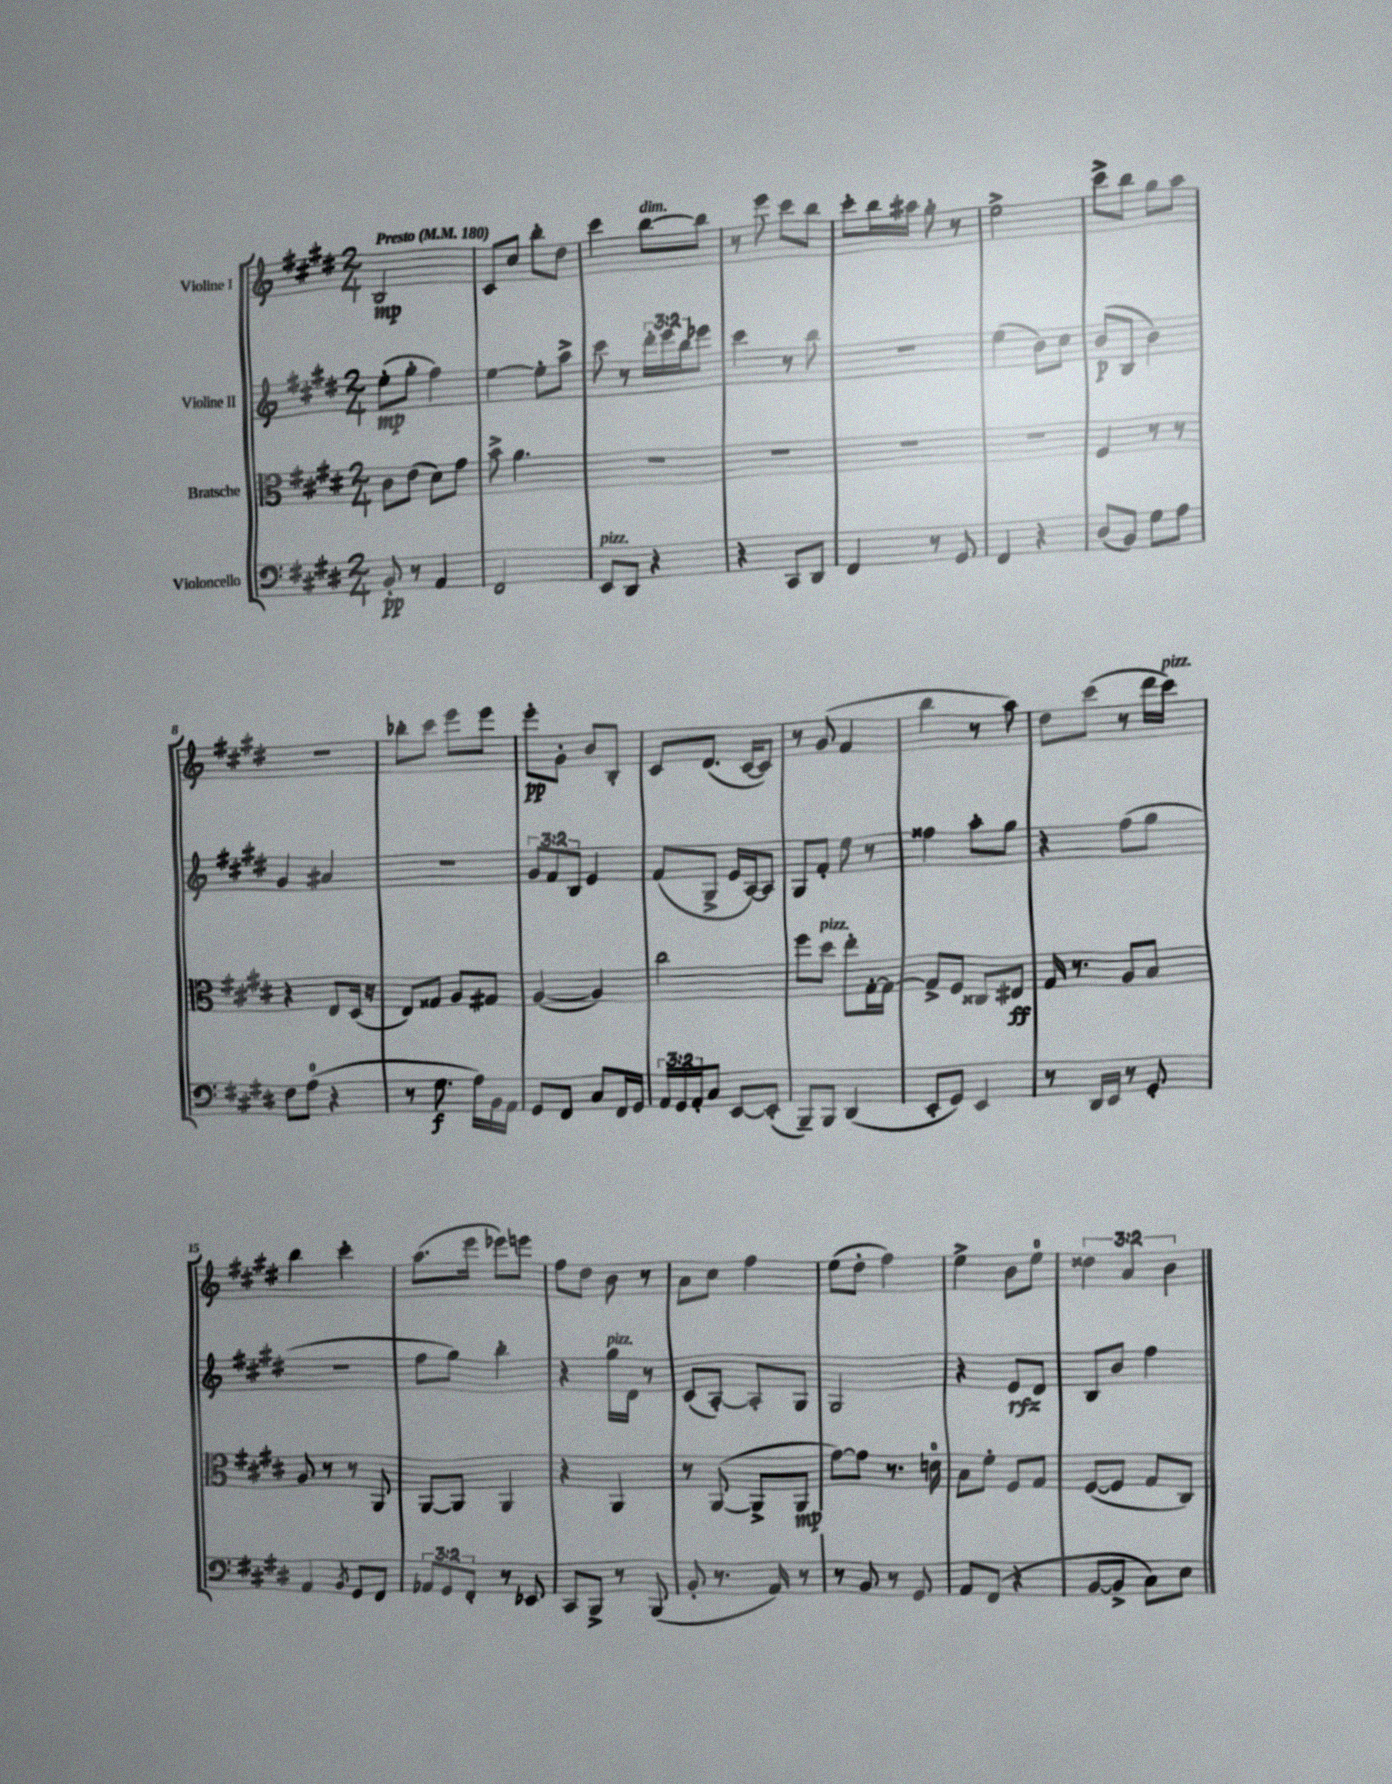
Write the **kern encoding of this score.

**kern	**dynam	**kern	**dynam	**kern	**dynam	**kern	**dynam
*part4	*part4	*part3	*part3	*part2	*part2	*part1	*part1
*staff4	*staff4	*staff3	*staff3	*staff2	*staff2	*staff1	*staff1
*I"Violoncello	*	*I"Bratsche	*	*I"Violine II	*	*I"Violine I	*
*clefF4	*	*clefC3	*	*clefG2	*	*clefG2	*
*k[f#c#g#d#]	*	*k[f#c#g#d#]	*	*k[f#c#g#d#]	*	*k[f#c#g#d#]	*
*M2/4	*	*M2/4	*	*M2/4	*	*M2/4	*
*MM180	*	*MM180	*	*MM180	*	*MM180	*
=1	=1	=1	=1	=1	=1	=1	=1
!	!	!	!	!	!	!LO:TX:a:B:t=Presto	!
8BB'/	pp	8c#\L	.	(8ee'\L	mp	2B/	mp
8r	.	(8e\J	.	8gg#'\J	.	.	.
4AA/	.	8d#\L)	.	4ff#\)	.	.	.
.	.	8g#\J	.	.	.	.	.
=2	=2	=2	=2	=2	=2	=2	=2
2FF#/	.	8b^\	.	[4ee\	.	8c#/L	.
.	.	4.a\	.	.	.	8cc#/J	.
.	.	.	.	8ee'\L]	.	8bb'\L	.
.	.	.	.	8aa^\J	.	8dd#\J	.
=3	=3	=3	=3	=3	=3	=3	=3
!LO:TX:a:i:t=pizz.	!	!	!	!	!	!	!
8EE/L	.	2r	.	8ccc#\	.	4ccc#\	.
8DD#/J	.	.	.	8r	.	.	.
!	!	!	!	!	!	!LO:TX:a:i:t=dim.	!
4r	.	.	.	24ddd#'\LL	.	[8bb\L	.
.	.	.	.	24eee\	.	.	.
.	.	.	.	24bb\J	.	.	.
.	.	.	.	8eee-X\J	.	8bb\J]	.
=4	=4	=4	=4	=4	=4	=4	=4
4r	.	2r	.	4ccc#\	.	8r	.
.	.	.	.	.	.	8eee\	.
8CC#/L	.	.	.	8r	.	8ccc#\L	.
8DD#/J	.	.	.	8bb\	.	8bb\J	.
=5	=5	=5	=5	=5	=5	=5	=5
4FF#/	.	2r	.	2r	.	8ccc#'\L	.
.	.	.	.	.	.	16bb\L	.
.	.	.	.	.	.	16aa#X\JJ	.
8r	.	.	.	.	.	8gg#'\	.
8GG#/	.	.	.	.	.	8r	.
=6	=6	=6	=6	=6	=6	=6	=6
4FF#/	.	2r	.	(4ee\	.	2ee^\	.
4r	.	.	.	8b\L)	.	.	.
.	.	.	.	8cc#\J	.	.	.
=7	=7	=7	=7	=7	=7	=7	=7
(8D#/L	.	4F#/	.	(8b/L	p	8ccc#^\L	.
8BB/J)	.	.	.	8B/J	.	8bb\J	.
8G#\L	.	8r	.	4b\)	.	8gg#\L	.
8A\J	.	8r	.	.	.	8aa\J	.
!!LO:LB:g=z
=8	=8	=8	=8	=8	=8	=8	=8
8F#\L	.	4r	.	4g#/	.	2r	.
(8A\J	.	.	.	.	.	.	.
4r	.	8E/L	.	4a#X/	.	.	.
.	.	(16D#/Jk	.	.	.	.	.
.	.	16r	.	.	.	.	.
=9	=9	=9	=9	=9	=9	=9	=9
8r	.	8E/L)	.	2r	.	8bb-X'\L	.
8.G#\	f	8G##X/J	.	.	.	8ccc#\J	.
.	.	8A/L	.	.	.	8eee\L	.
16A\LL)	.	.	.	.	.	.	.
16BB\	.	8G#X/J	.	.	.	8eee\J	.
16AA\JJ	.	.	.	.	.	.	.
=10	=10	=10	=10	=10	=10	=10	=10
8GG#/L	.	([4A/	.	12g#/L	.	8eee'\L	pp
.	.	.	.	12f#/	.	.	.
8FF#/J	.	.	.	.	.	8g#'\J	.
.	.	.	.	12B/J	.	.	.
8C#/L	.	4A/])	.	4e/	.	8b/L	.
16FF#/L	.	.	.	.	.	8B'/J	.
16GG#/JJ	.	.	.	.	.	.	.
=11	=11	=11	=11	=11	=11	=11	=11
24AA/LL	.	2cc#\	.	(8f#/L	.	8c#/L	.
24GG#/	.	.	.	.	.	.	.
24AA'/J	.	.	.	.	.	.	.
8C#/J	.	.	.	8G#^/J	.	(8.d#/J	.
[8EE/L	.	.	.	16e/LL	.	.	.
.	.	.	.	[16A/J)	.	[16c#/KL	.
(8EE'/J]	.	.	.	8A/J]	.	8c#/J])	.
=12	=12	=12	=12	=12	=12	=12	=12
8BBB~/L)	.	8ff#\L	.	8G#/L	.	8r	.
!	!	!LO:TX:a:i:t=pizz.	!	!	!	!	!
8BBB/J	.	8dd#\J	.	8f#'/J	.	(8g#/	.
(4DD#/	.	8ee'\L	.	8ee\	.	4f#/	.
.	.	[16G#'\L	.	8r	.	.	.
.	.	16G#\JJ_	.	.	.	.	.
=13	=13	=13	=13	=13	=13	=13	=13
8EE'/L	.	8G#^/L]	.	4ff##X\	.	4bb\	.
8GG#/J)	.	8F#/J	.	.	.	.	.
4EE/	.	8C##X/L	.	8aa'\L	.	8r	.
.	.	8E#X/J	ff	8gg#\J	.	8aa\)	.
=14	=14	=14	=14	=14	=14	=14	=14
8r	.	16G#/	.	4r	.	8dd#\L	.
.	.	8.r	.	.	.	.	.
16DD#/LL	.	.	.	.	.	(8ccc#\J	.
16EE/JJ	.	.	.	.	.	.	.
8r	.	8A/L	.	(8ff#\L	.	8r	.
8GG#'/	.	8B/J	.	8gg#\J	.	16ddd#\LL	.
!	!	!	!	!	!	!LO:TX:a:i:t=pizz.	!
.	.	.	.	.	.	16ccc#\JJ)	.
!!LO:LB:g=z
=15	=15	=15	=15	=15	=15	=15	=15
4AA/	.	8A/	.	2r	.	4bb\	.
.	.	8r	.	.	.	.	.
8qBB/	.	.	.	.	.	.	.
8GG#/L	.	8r	.	.	.	4ccc#'\	.
8FF#/J	.	8AA/	.	.	.	.	.
=16	=16	=16	=16	=16	=16	=16	=16
12AA-X/L	.	[8AA/L	.	8ff#\L	.	(8.aa\L	.
12GG#/	.	.	.	.	.	.	.
.	.	8AA/J]	.	8gg#\J)	.	.	.
12FF#'/J	.	.	.	.	.	.	.
.	.	.	.	.	.	16eee\Jk	.
8r	.	4AA/	.	4bb'\	.	8eee-X\L)	.
8EE-X/	.	.	.	.	.	8eeen\J	.
=17	=17	=17	=17	=17	=17	=17	=17
8CC#/L	.	4r	.	4r	.	8ff#\L	.
8BBB^/J	.	.	.	.	.	8dd#\J	.
!	!	!	!	!LO:TX:a:i:t=pizz.	!	!	!
8r	.	4AA/	.	16gg#\LL	.	8b\	.
.	.	.	.	16d#\JJ	.	.	.
(8BBB/	.	.	.	8r	.	8r	.
=18	=18	=18	=18	=18	=18	=18	=18
8BB'/	.	8r	.	(8c#/L	.	8a\L	.
8.r	.	([8AA/	.	[8A'/J)	.	8cc#\J	.
.	.	8AA^/L]	.	8A'/L]	.	4ff#\	.
16AA/)	.	.	.	.	.	.	.
8r	.	8AA/J	mp	8G#/J	.	.	.
=19	=19	=19	=19	=19	=19	=19	=19
8r	.	[8g#\L)	.	2G#/	.	(8ee\L	.
8BB/	.	8g#\J]	.	.	.	8dd#'\J	.
8r	.	8.r	.	.	.	4ff#\)	.
8GG#/	.	.	.	.	.	.	.
.	.	16dn\	.	.	.	.	.
=20	=20	=20	=20	=20	=20	=20	=20
8AA/L	.	8B\L	.	4r	.	4ee^\	.
(8FF#/J	.	8f#'\J	.	.	.	.	.
4r	.	8F#/L	.	8e/L	rfz	8b\L	.
.	.	8G#/J	.	8d#/J	.	8ee\J	.
=21	=21	=21	=21	=21	=21	=21	=21
[8BB/L	.	([8F#/L	.	8B/L	.	6dd##X\	.
8BB^/J]	.	8F#/J]	.	8b/J	.	.	.
.	.	.	.	.	.	6a/	.
8C#\L)	.	8G#/L	.	4ff#\	.	.	.
.	.	.	.	.	.	6b\	.
8E\J	.	8C#/J)	.	.	.	.	.
==	==	==	==	==	==	==	==
*-	*-	*-	*-	*-	*-	*-	*-
